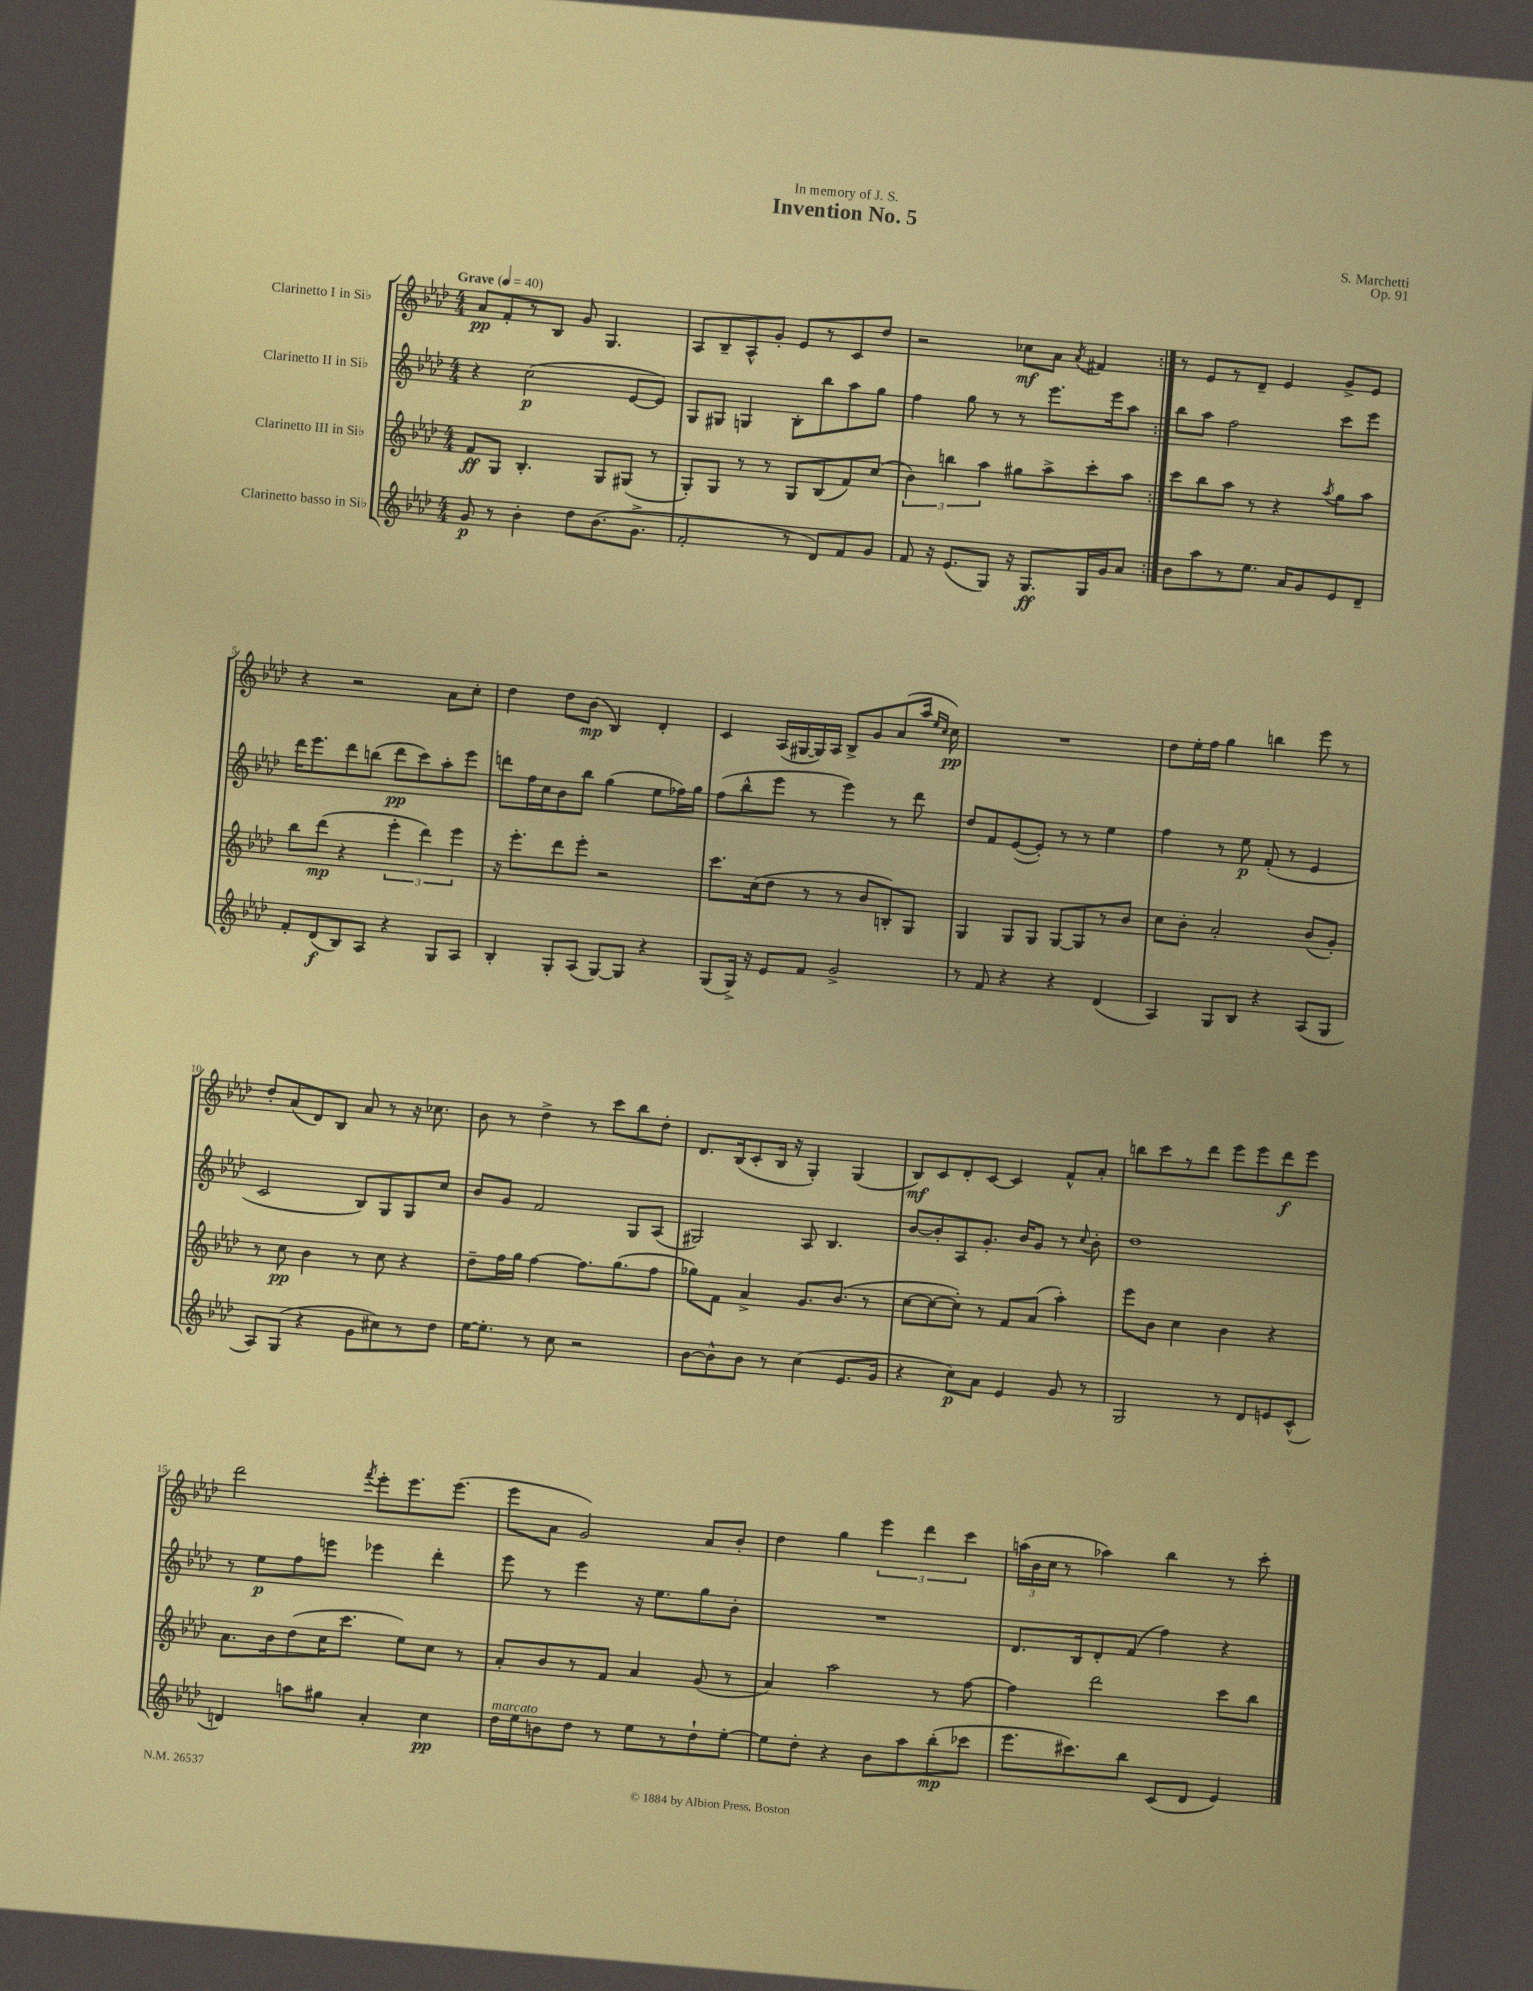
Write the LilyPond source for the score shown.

\header { title = "Invention No. 5" composer = "S. Marchetti" dedication = "In memory of J. S." opus = "Op. 91" }
<<
\new StaffGroup <<
\new Staff = "s0" \with { instrumentName = "Clarinetto I in Sib" } {
    \clef treble \key aes \major \numericTimeSignature \time 4/4 \tempo "Grave" 4 = 40
    \autoBeamOff \repeat volta 2 { aes'8[\pp f'8-. r8 bes8] g'8 g4. |
    aes8[ bes8-- aes8-^ g'8]-. ees'8[ r8 c'8 des''8] |
    r2 ces''8[\mf aes'8] \acciaccatura { aes'8 } fis'4 | }
    r8 ees'8[ r8 des'8]-- ees'4 g'8[-> ees'8] |
    r4 r2 aes'8[ c''8]-. |
    des''4 des''8[ bes'8]\mp( bes4) des'4-. |
    c'4 aes16[( gis16~ gis16) aes16] bes8[-> g'8 aes'8( aes''16] \grace { ees''16[ c''16] } c''16\pp) |
    R1 |
    des''8[ ees''16-. f''16] g''4 b''4 ees'''8 r8 |
    des''8[-. aes'8( des'8) bes8] aes'8 r8 r16 ces''8. |
    bes'8 r8 des''4-> r8 c'''8[ bes''8 des''8]-. |
    des'8.[ bes16( c'8-. bes16] r16 g4-.) g4( |
    bes8[\mf) c'8 des'8-. c'8]~ c'4 f'8[-^ aes'8]-. |
    b''8[ c'''8 r8 des'''8] ees'''8[ ees'''8 des'''8\f ees'''8] |
    des'''2 \acciaccatura { f'''8 } ees'''8[-. ees'''8. ees'''8.]( |
    ees'''8[ aes'8] g'2) aes'8[ bes'8]-. |
    des''4 g''4 \tuplet 3/2 { ees'''4 des'''4 c'''4 } |
    \tuplet 3/2 { a''16[( bes'16 c''16] } r8 aes''4) bes''4 r8 c'''8-. \bar "|." |
}
\new Staff = "s1" \with { instrumentName = "Clarinetto II in Sib" } {
    \clef treble \key aes \major \numericTimeSignature \time 4/4
    \autoBeamOff \repeat volta 2 { r4 c''2\p( ees'8[~ ees'8]) |
    g8[ gis8] g4 bes8[-. bes''8 aes''8 g''8] |
    f''4 g''8 r8 r8 ees'''8.[ ees'''16 aes''8] | }
    bes''8[ aes''8] f''2 c'''8[ ees'''8] |
    des'''16[ ees'''8. des'''8 b''8]( des'''8[\pp c'''8) aes''8-. ees'''8] |
    d'''8[ f''16 c''16 bes'8 bes''8] g''4( ees''8[ fes''16) g''16] |
    f''8[( bes''8-^ ees'''8] r8 ees'''4) r8 des'''8 |
    des''8[ f'8 ees'8~( ees'8]-.) r8 r8 ees''4 |
    f''4 r8 ees''8\p f'8-.( r8 ees'4 |
    c'2 bes8[) g8 g8 c''8] |
    bes'8[ g'8] f'2 g8[ aes8]( |
    gis2) aes8 bes4. |
    bes'8[~ bes'8-. aes8 g'8.]-. bes'16[ g'8] r8 \appoggiatura { c''8 } bes'8-. |
    des''1 |
    r8 ees''8[\p f''8 e'''8] ees'''4 des'''4-. |
    ees'''8 r8 ees'''4 r16 ees''8.[ g''8 bes'8]-. |
    R1 |
    des'8.[ bes16 des'8-. f'8]( f''4) r4 \bar "|." |
}
\new Staff = "s2" \with { instrumentName = "Clarinetto III in Sib" } {
    \clef treble \key aes \major \numericTimeSignature \time 4/4
    \autoBeamOff \repeat volta 2 { f'8[\ff g8] bes4.-. g8[ gis8]( r8 |
    g8[-.) g8] r8 r8 g8[ bes8( f'8) c''8]( |
    \tuplet 3/2 { bes'4) b''4 aes''4 } gis''8[ aes''8-> c'''8-. aes''8] | }
    c'''8[ bes''8 aes''8] r8 r4 \acciaccatura { aes''8 } g''8[ aes''8] |
    bes''8[ des'''8]\mp( r4 \tuplet 3/2 { ees'''4-. des'''4) ees'''4 } |
    r16 ees'''8.[-. des'''8 ees'''8]-. r2 |
    c'''8.[ c''16( des''8] r8 r8 bes'8[ b8-.) g8] |
    g4 g8[ g8] g8[~ g8 r8 bes'8] |
    c''8[ bes'8]-. aes'2-. bes'8[( g'8]-.) |
    r8 c''8\pp bes'4 r8 c''8 r4 |
    des''8[-- f''16 g''16] f''4~ f''8.[ g''8.( f''8] |
    ges''8[) f'8] aes'4-> g'8.[ bes'8.]( r8 |
    c''8[~ c''8~ c''8]-.) r8 f'8[ aes'8]( aes''4-.) |
    ees'''8[ bes'8] c''4 bes'4 r4 |
    aes'8.[ bes'16 des''8( c''16 c'''8.] ees''8[) c''8] r8 |
    aes'8[-. bes'8 r8 f'8] aes'4 g'8( r8 |
    aes'4) aes''2 r8 f''8~ |
    f''4 des'''2 c'''8[ bes''8] \bar "|." |
}
\new Staff = "s3" \with { instrumentName = "Clarinetto basso in Sib" } {
    \clef treble \key aes \major \numericTimeSignature \time 4/4
    \autoBeamOff \repeat volta 2 { g'8\p r8 bes'4-. des''8[ bes'8.( g'8.]-> |
    f'2-. r8 des'8[) f'8 g'8] |
    f'8 r16 ees'8.[( g8]) r16 g8.[\ff g16 g'16 aes'8] | }
    bes'8[ aes''8 r8 ees''8.] aes'16[ g'8 ees'8 des'8]-- |
    f'8[-. des'8\f( bes8) aes8] r4 g8[ aes8] |
    bes4-. g8[-. aes8]( g8[~) g8] r4 |
    g8[( g16]->) r16 ees'8[ f'8] g'2-> |
    r8 f'8 r4 r4 des'4( |
    aes4) g8[ bes8] r4 aes8[( g8] |
    aes8[) g8]( r4 g'8[ cis''8) r8 des''8] |
    ees''16[~ ees''8.]-. r8 c''8 r2 |
    bes'8[~ bes'8-^ bes'8] r8 c''4( ees'8.[ g'16] |
    r4 c''8[\p) aes'8] ees'4 g'8 r8 |
    g2 r8 des'8[ e'8 c'8]-^( |
    d'4) a''8[ gis''8] aes'4-. c''4\pp |
    des''16[^\markup { \italic "marcato" } ees''16 b'8 des''8] r8 ees''8[ r8 des''8-! ees''8]~-. |
    ees''8[ des''8]-. r4 bes'8[ aes''8 bes''8-.\mp( ces'''8] |
    ees'''8.[ cis'''8.) bes''8] c'8[( des'8] ees'4) \bar "|." |
}
>>
>>
